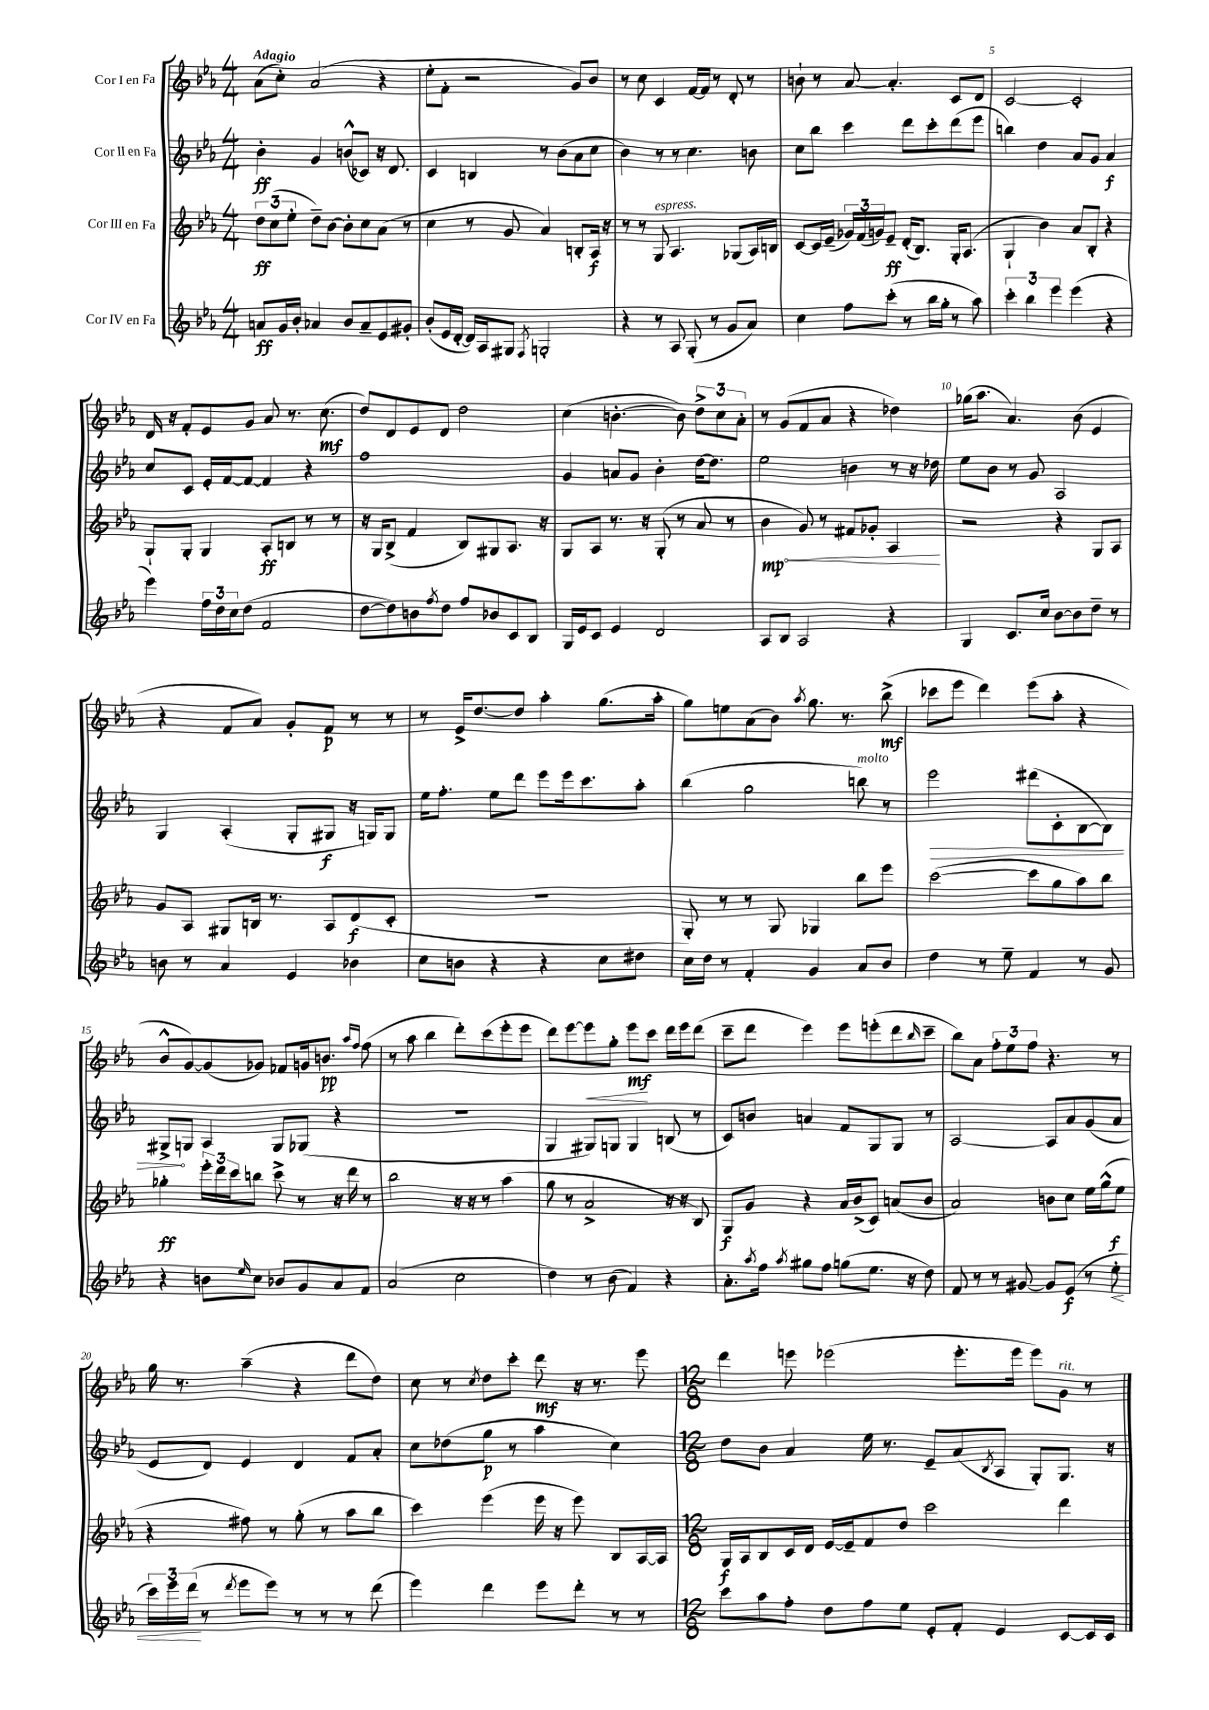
<<
\new StaffGroup <<
\new Staff = "s0" \with { instrumentName = "Cor I en Fa" } {
    \clef treble \key ees \major \numericTimeSignature \time 4/4 \tempo "Adagio"
    aes'8( c''8-.) aes'2( r4 |
    ees''8-. f'8-. r2 g'8) bes'8 |
    r8 c''8 c'4 f'16~ f'16 r8 d'8-. r8 |
    b'8-! r8 aes'8~ aes'4.-. c'8 d'8 |
    c'2~ c'2-. |
    d'16 r16 f'8-. ees'8 g'8 aes'8 r8. c''8.\mf( |
    d''8) d'8 ees'8 d'8 d''2 |
    c''4( b'4.~-. b'8) \tuplet 3/2 { d''8-> c''8 aes'8-. } |
    r8 g'8( f'8 aes'8 r4 des''4) |
    ges''16( aes''8. aes'4.) bes'8( ees'4 |
    r4 f'8 aes'8) g'8-. f'8\p r8 r8 |
    r8 ees'16-> d''8.~ d''8 aes''4-. g''8.( aes''16-. |
    g''8) e''8 aes'8( bes'8) \acciaccatura { aes''8 } g''8. r8. bes''8->\mf( |
    ces'''8 ees'''8 d'''4) ees'''8( aes''8-. r4 |
    bes'8-^ g'8~) g'8( ges'8) fes'8 g'16 b'8.\pp \grace { aes''16 f''16 } f''8( |
    r8 aes''8 bes''4 d'''8-.) c'''8( ees'''8-. ees'''8 |
    d'''8) ees'''8~ ees'''8\< g''8-. ees'''8\mf\! c'''8 d'''16 ees'''16 d'''8( |
    c'''8-- d'''8 ees'''4) ees'''8 e'''8-.( d'''8 \grace { bes''16 } c'''8-- |
    bes''8) aes'8 \tuplet 3/2 { f''8-. ees''8 f''8 } r4. r8 |
    g''16 r8. aes''4--( r4 d'''8 d''8) |
    c''8 r8 \acciaccatura { c''8 } d''8 c'''8-. d'''8\mf r16 r8. ees'''8 |
    \numericTimeSignature \time 12/8 d'''4 e'''8 ees'''2( ees'''8.-. ees'''16 ees'''8) g'8^\markup { \italic "rit." } r8 \bar "|." |
}
\new Staff = "s1" \with { instrumentName = "Cor II en Fa" } {
    \clef treble \key ees \major \numericTimeSignature \time 4/4
    bes'4-.\ff g'4 b'8-^( ces'8) r16 d'8. |
    c'4 b4 r8 bes'8( aes'8 c''8 |
    bes'4) r8 r8 c''4. b'8 |
    c''8 bes''8 c'''4 d'''8 c'''8-. d'''8( ees'''8 |
    b''4) d''4 aes'8 g'8 aes'4\f |
    c''8 c'8 ees'16-. f'16~ f'8~ f'4 r4 |
    f''1 |
    g'4 a'8 g'8 bes'4-. d''16~ d''8. |
    ees''2 b'4 r8 r16 des''16 |
    ees''8 bes'8 r8 g'8 aes2 |
    g4 aes4-.( g8-. gis8\f r16 g16) g8 |
    ees''16 f''8.-. ees''8 d'''8 ees'''8 ees'''16 c'''8. aes''8-. |
    bes''4( g''2 b''8^\markup { \italic "molto" }) r8 |
    \once \override Hairpin.circled-tip = ##t ees'''2\> dis'''8( c'8-. bes8~ bes8) |
    gis8->\! g8 aes4 g8 ges8( r4 |
    R1 |
    g4 gis8) g8 g4 b8( r8 |
    c'8) b'8 a'4 f'8 g8 g8 r8 |
    aes2~ aes8 aes'8 g'8( aes'8 |
    ees'8 d'8) ees'4 d'4 f'8 aes'8-. |
    c''8 des''8( g''8\p r8 aes''4 c''4) |
    \numericTimeSignature \time 12/8 d''8 bes'8 aes'4 ees''16 r8. ees'8-- aes'8( \acciaccatura { bes8 } aes8 g8-.) g8. r16 \bar "|." |
}
\new Staff = "s2" \with { instrumentName = "Cor III en Fa" } {
    \clef treble \key ees \major \numericTimeSignature \time 4/4
    \tuplet 3/2 { d''8\ff c''8( ees''8-. } d''8--) bes'8~ bes'8-. c''8 aes'8( r8 |
    c''4 r8 g'8 aes'4) b8-. aes16\f r16 |
    r8 r8 g8^\markup { \italic "espress." } aes4. ges8( aes16) b16 |
    c'8~ c'16 ees'16--( \tuplet 3/2 { ges'16) f'16( g'16) } ees'8--\ff d'16-.( bes8.) g16-. aes8.( |
    g4-! bes'4) aes'8 bes8-. r4 |
    g8-! g8-. g4 aes8-.\ff b8 r8 r8 |
    r16 g16 bes8->( f'4 bes8) gis8 aes8. r16 |
    g8 aes8 r8. r16 g8-.( r8 aes'8 r8 |
    \once \override Hairpin.circled-tip = ##t bes'4\mp\< g'8) r8 fis'8 ges'8-. aes4\! |
    r2 r4 g8 aes8 |
    g'8 aes8 gis8 b16 r8. aes8 d'8\f( c'8-. |
    r1 |
    g8-.) r8 r8 g8 ges4 bes''8 ees'''8 |
    c'''2~( c'''8 g''8 aes''8) bes''8 |
    ges''4-.\ff \tuplet 3/2 { ees'''16-. d'''16 c'''16 } b''8 c'''8-> r8 r16 d'''16 r8 |
    bes''2 r16 r16 r8 aes''4( |
    g''8 r8 aes'2-> r16 r16 bes8) |
    g8\f g'8 r4 aes'16 bes'16->( c'8) a'8( bes'8 |
    aes'2) b'8 c''8 ees''16 g''16-^( ees''8\f |
    r4 fis''8) r8 g''8-.( r8 aes''8 bes''8 |
    c'''4) ees'''4( ees'''16 r16 ees'''8) bes8 aes16~ aes16 |
    \numericTimeSignature \time 12/8 g16\f aes16 bes8 c'16 d'16 ees'16~ ees'16-- f'8 d''8 c'''2 d'''4 \bar "|." |
}
\new Staff = "s3" \with { instrumentName = "Cor IV en Fa" } {
    \clef treble \key ees \major \numericTimeSignature \time 4/4
    a'8\ff g'16 bes'16-. aes'4 bes'8 aes'8-- ees'8 gis'8-. |
    bes'8-.( ees'16 d'16~-. d'16) aes16 gis8 \acciaccatura { f8 } g2-. |
    r4 r8 aes8 g8-.( r8 g'8 aes'8) |
    c''4 f''8 c'''8-.( r8 bes''16 g''16-. r8 aes''8) |
    \tuplet 3/2 { c'''4-. bes''4 ees'''4 } ees'''4( r4 |
    ees'''4) \tuplet 3/2 { f''16 d''16 c''16 } d''8( f'2 |
    d''8~ d''8) b'8 \acciaccatura { f''8 } d''8 f''8 bes'8 c'8 bes8 |
    g16 ees'16 c'8 ees'4 d'2 |
    aes8 bes8 aes2 r4 |
    g4 c'8. c''16 bes'8~ bes'8 d''8-- r8 |
    b'8 r8 aes'4 ees'4 bes'4 |
    c''8 b'8 r4 r4 c''8 dis''8 |
    c''16 d''16 r8 f'4-. g'4 aes'8 bes'8 |
    d''4 r8 ees''8-- f'4 r8 g'8 |
    r4 b'8 \grace { ees''16 } c''8 bes'8 g'8 aes'8 f'8 |
    aes'2( c''2 |
    d''4) r8 bes'8( f'4) r4 |
    aes'8.-. \acciaccatura { aes''8 } f''16 \acciaccatura { aes''8 } gis''8 f''8 g''8( ees''8. r16 d''8) |
    f'8 r8 r8 gis'8~ gis'8 ees'8\f( r8 ees''8-.\< |
    \tuplet 3/2 { c'''16) ees'''16 d'''16\!( } r8 \acciaccatura { d'''8 } ees'''8 ees'''8) r8 r8 r8 d'''8( |
    ees'''4) d'''4 ees'''8 d'''8-. r8 r8 |
    \numericTimeSignature \time 12/8 c'''8 aes''8 f''8-. d''8 f''8 ees''8 ees'8-. f'8-. ees'4 c'8~ c'16 c'16 \bar "|." |
}
>>
>>
\layout { \context { \Score \override BarNumber.break-visibility = ##(#f #t #t) barNumberVisibility = #(every-nth-bar-number-visible 5) } }
